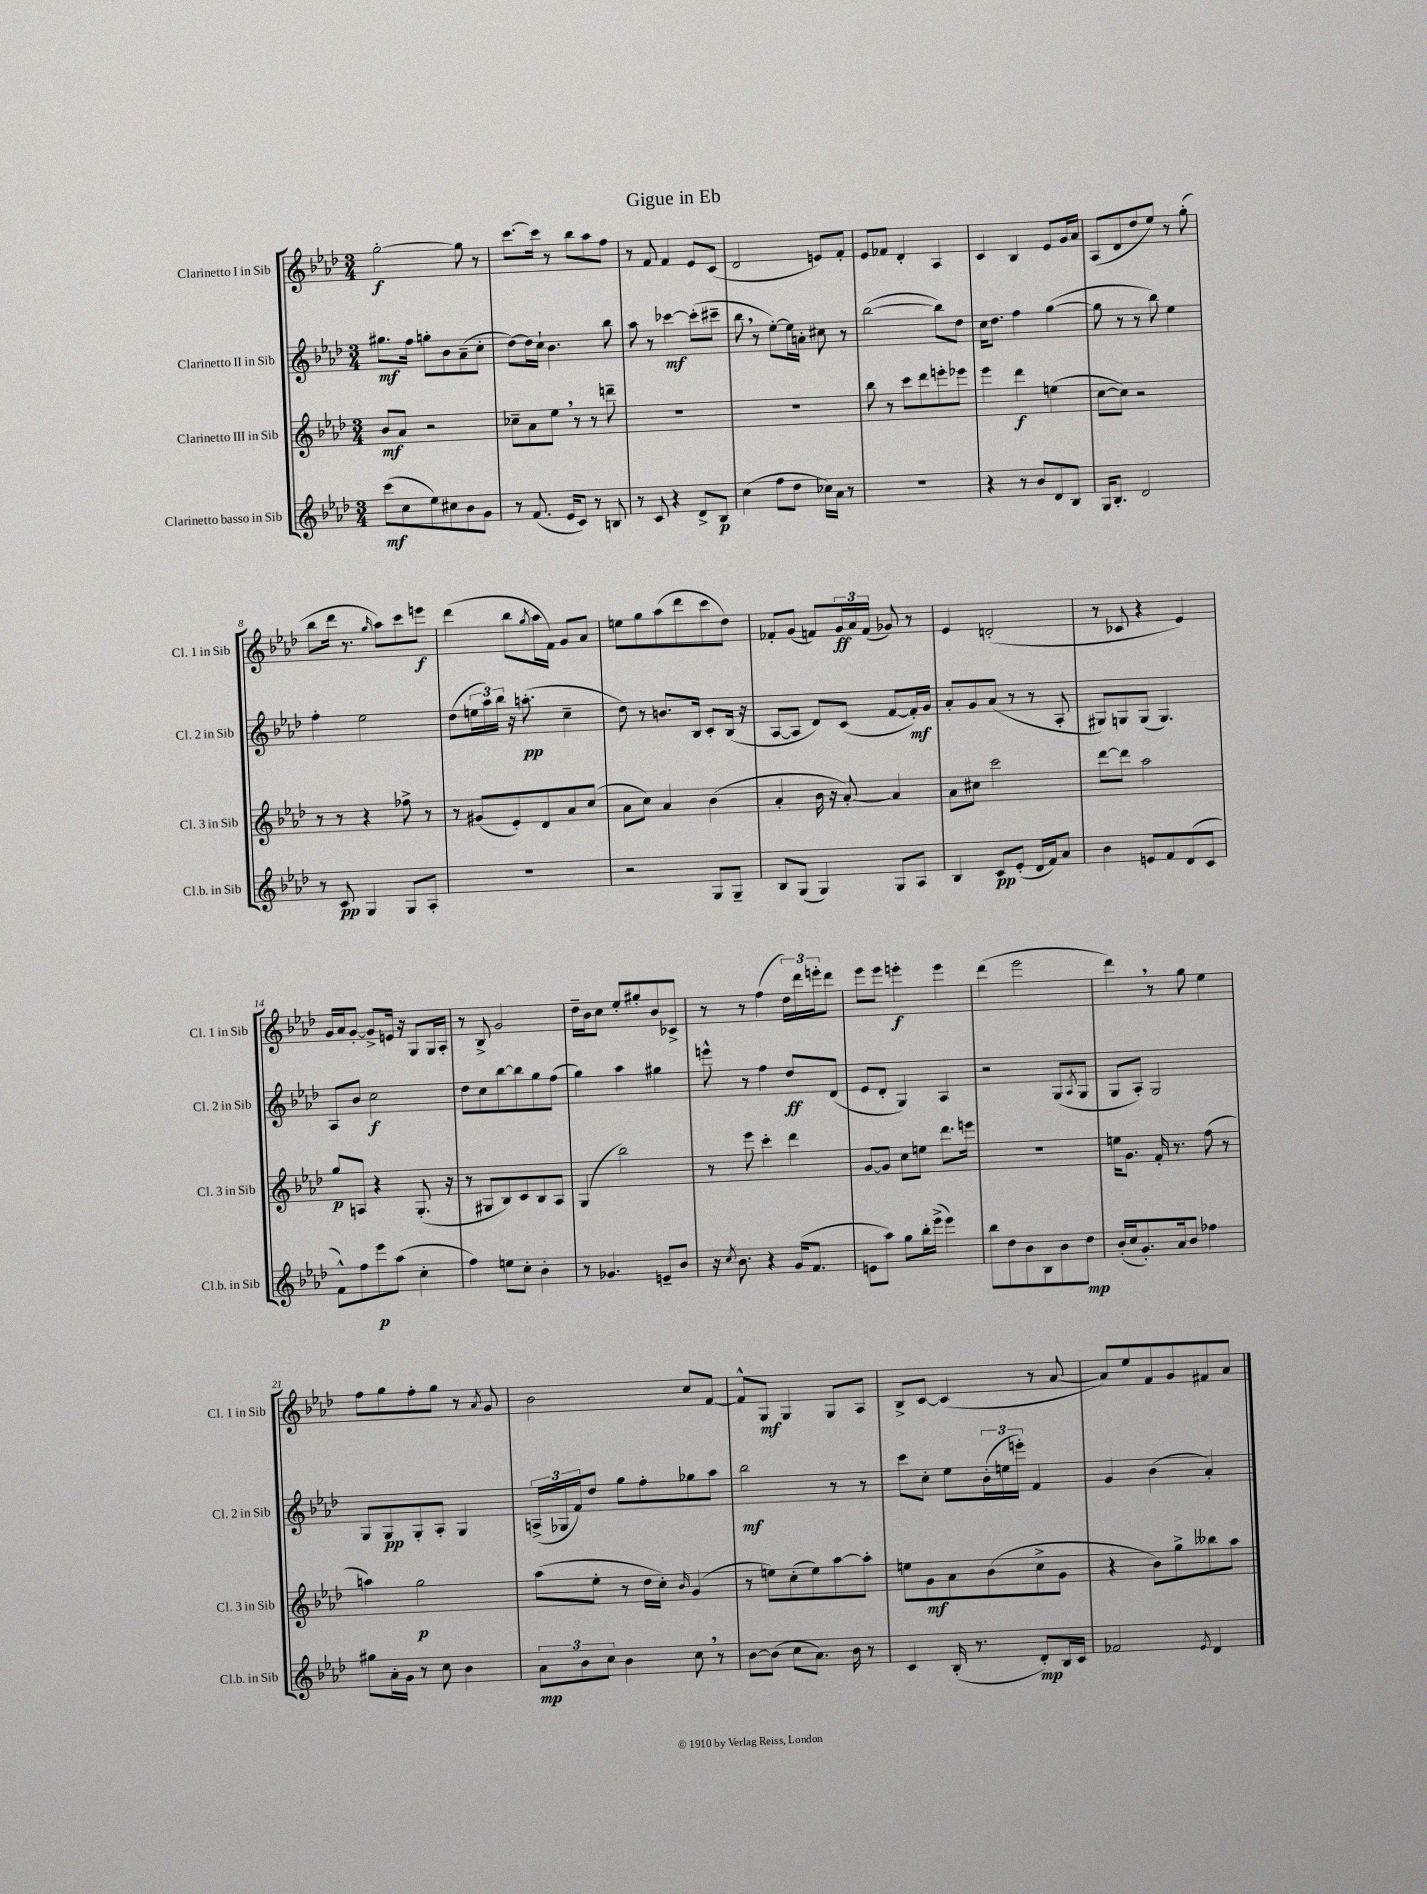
\header { title = "Gigue in Eb" }
<<
\new StaffGroup <<
\new Staff = "s0" \with { instrumentName = "Clarinetto I in Sib" shortInstrumentName = "Cl. 1 in Sib" } {
    \clef treble \key aes \major \numericTimeSignature \time 3/4
    g''2~-.\f g''8 r8 |
    c'''8.~ c'''16 r8 bes''8 aes''8 f''8 |
    r8 f'8 f'4 ees'8 c'8( |
    des'2 e'8) f'8-. |
    ees'8 fes'8 des'4-. aes4 |
    c'4 bes4 ees'8 g'16 aes'16 |
    aes8( des'8 des''8 ees''8) r8 g''8-.( |
    bes''8 des'''16 r8. \grace { g''16 } aes''8) c'''8 e'''8\f |
    des'''4( bes''8 \acciaccatura { g''8 } aes''16 f'16) g'8 aes'8 |
    e''8 g''8 aes''8( des'''8 c'''8 des''8) |
    fes'8-. g'8( f'8) \tuplet 3/2 { g'16\ff aes'16 f'16( } ges'8) r8 |
    ees'4 d'2-.( |
    r8 ces'8 r4 ees'4) |
    g'16 aes'16 g'8~-. g'8-> e'16 r16 g8 g16 aes16-. |
    r8 bes8-> g'2 |
    des''16-- bes'16 c''8 ees''8-. gis''8-. bes'8 ces'8-> |
    r8 r8 f''4( \tuplet 3/2 { des''16) des'''16 e'''16-. } des'''8 |
    ees'''8 ees'''8 e'''4-.\f e'''4 |
    des'''4( ees'''2 |
    des'''4) \breathe r8 g''8 ees''4 |
    f''8 g''8 f''8-. g''8 r8 \acciaccatura { aes'8 } g'8 |
    bes'2 c''8 f'8~ |
    f'8-^ g8\mf g4 g8 aes8 |
    bes8-> c'8~ c'4( r8 aes'8~ |
    aes'8) ees''8 f'8 g'8 fis'8 aes'8 \bar "|." |
}
\new Staff = "s1" \with { instrumentName = "Clarinetto II in Sib" shortInstrumentName = "Cl. 2 in Sib" } {
    \clef treble \key aes \major \numericTimeSignature \time 3/4
    gis''8.\mf f''16 g''8-. bes'8 aes'8--( c''8-. |
    des''8~) des''16 c''16-! bes'4. bes''8 |
    aes''8 r8 ces'''4~\mf ces'''8-.( cis'''8-- |
    bes''8 \breathe r8 ees''8~-.) ees''16 a'16-. cis''8 r8 |
    bes''2~( bes''8) des''8 |
    c''16 des''8. f''4 g''4~( |
    g''8 r8 r8 bes''8) ees''4 |
    f''4-. ees''2 |
    des''8( \tuplet 3/2 { e''16 aes''16) bes''16 } r16 a''8.-.\pp( c''4-- |
    des''8) r8 b'8. bes16 c'8-. bes16( r16 |
    aes8~ aes8 des'8) c'8( f'8~ f'16-.\mf) g'16 |
    aes'8-. g'8 aes'8( r8 r8 aes8-. |
    gis8) g8 g8( g4.) |
    aes8 bes'8 c''2\f |
    des''8 c''8 bes''8~ bes''8 g''8 f''8( |
    g''4) aes''4 gis''4 |
    e'''8-^ r8 f''4 des''8\ff des'8( |
    ees'8 des'8-. g4) aes4 |
    r2 g8( \acciaccatura { aes8 } g8 |
    g8 aes8-.) g2 |
    g8 g8\pp g8-. aes8-. g4 |
    \tuplet 3/2 { a16->( ges16 f'16) } des''8 g''8 f''8-. ges''8 aes''8 |
    bes''2\mf r8 r8 |
    c'''8 c''8-. ees''8 \tuplet 3/2 { bes'16-.( e''16 e'''16-.) } f'4 |
    g'4 bes'4( aes'4-.) \bar "|." |
}
\new Staff = "s2" \with { instrumentName = "Clarinetto III in Sib" shortInstrumentName = "Cl. 3 in Sib" } {
    \clef treble \key aes \major \numericTimeSignature \time 3/4
    bes'8\mf aes'8 r2 |
    ces''8-- aes'8 ees''8 \breathe r8 r8 d'''8-- |
    R2. |
    R2. |
    bes''8 r8 c'''8 des'''8 e'''8-. ees'''8 |
    ees'''4 des'''4\f e''4( |
    c''8~ c''8) r2 |
    r8 r8 r4 fes''8-> r8 |
    r8 gis'8( ees'8-.) des'8 aes'8 c''8( |
    aes'8 c''8) aes'4 bes'4( |
    aes'4-. bes'16 r16 aes'8~-.) aes'4 |
    aes'8 cis''8 c'''2 |
    des'''8~ des'''8 aes''2 |
    g''8\p a8 r4 g8.-.( r16 |
    r8 gis8 bes8) c'8 bes8 aes8 |
    g4( bes''2) |
    r8 ees'''8 c'''4-. des'''4 |
    g'8~ g'8 c''8 e''8 des'''8. e'''16 |
    R2. |
    e''16 g'8. f'16-. r8. f''8( r8 |
    a''4) g''2\p |
    aes''8( ees''8-. r8 des''16 c''16-.) \grace { bes'16 } g'4( |
    r8 e''8) c''8-.( e''8) aes''8~ aes''8-. |
    e''8 g'8\mf aes'8 bes'8( c''8-> g'8 |
    r4 bes'8) g''8-> beses''8 aes''8 \bar "|." |
}
\new Staff = "s3" \with { instrumentName = "Clarinetto basso in Sib" shortInstrumentName = "Cl.b. in Sib" } {
    \clef treble \key aes \major \numericTimeSignature \time 3/4
    c'''8\mf( c''8 ees''8) cis''8 bes'8 g'8 |
    r8 f'8.( ees'16 c'8) r8 b8 |
    r8 c'8 r4 des'8-> bes8\p |
    c''4( f''8 des''8 ces''16) aes'16 r8 |
    R2. |
    r4 r8 bes'8 des'8 bes8 |
    g16 bes8.-. des'2 |
    r8 c'8\pp g4 g8 aes8-. |
    R2. |
    r2 g8 g8-- |
    bes8 g8( g4) g8 aes8 |
    bes4 c'8\pp ees'8-.( des'16 f'16) aes'8 |
    bes'4 e'8 f'8 des'8( c'8 |
    f'8-^) f''8 ees'''8\p aes''8( c''4-. |
    f''4) e''8 c''8-. bes'4-. |
    r8 ges'4. e'8-- bes'8 |
    r16 \acciaccatura { c''8 } bes'8. r4 g'16( f'8. |
    e'8 aes''8) g''8 bes''16-. ees'''16->( ees'''4) |
    bes''8 des''8 bes'8 bes8 bes'8 des''8\mp |
    bes'16-.( c''16 g'8.-.) aes'16 bes'8 fes''4 |
    gis''8 aes'16-. g'16 r8 c''8 bes'4 |
    \tuplet 3/2 { aes'8\mp bes'8 c''8 } bes'4 c''8 \breathe r8 |
    bes'8~ bes'8( c''8 aes'8.) bes'16 r8 |
    c'4 bes16-.( r8. des'8-.\mp) bes16 c'16 |
    fes'2 \acciaccatura { ees'8 } des'4 \bar "|." |
}
>>
>>
